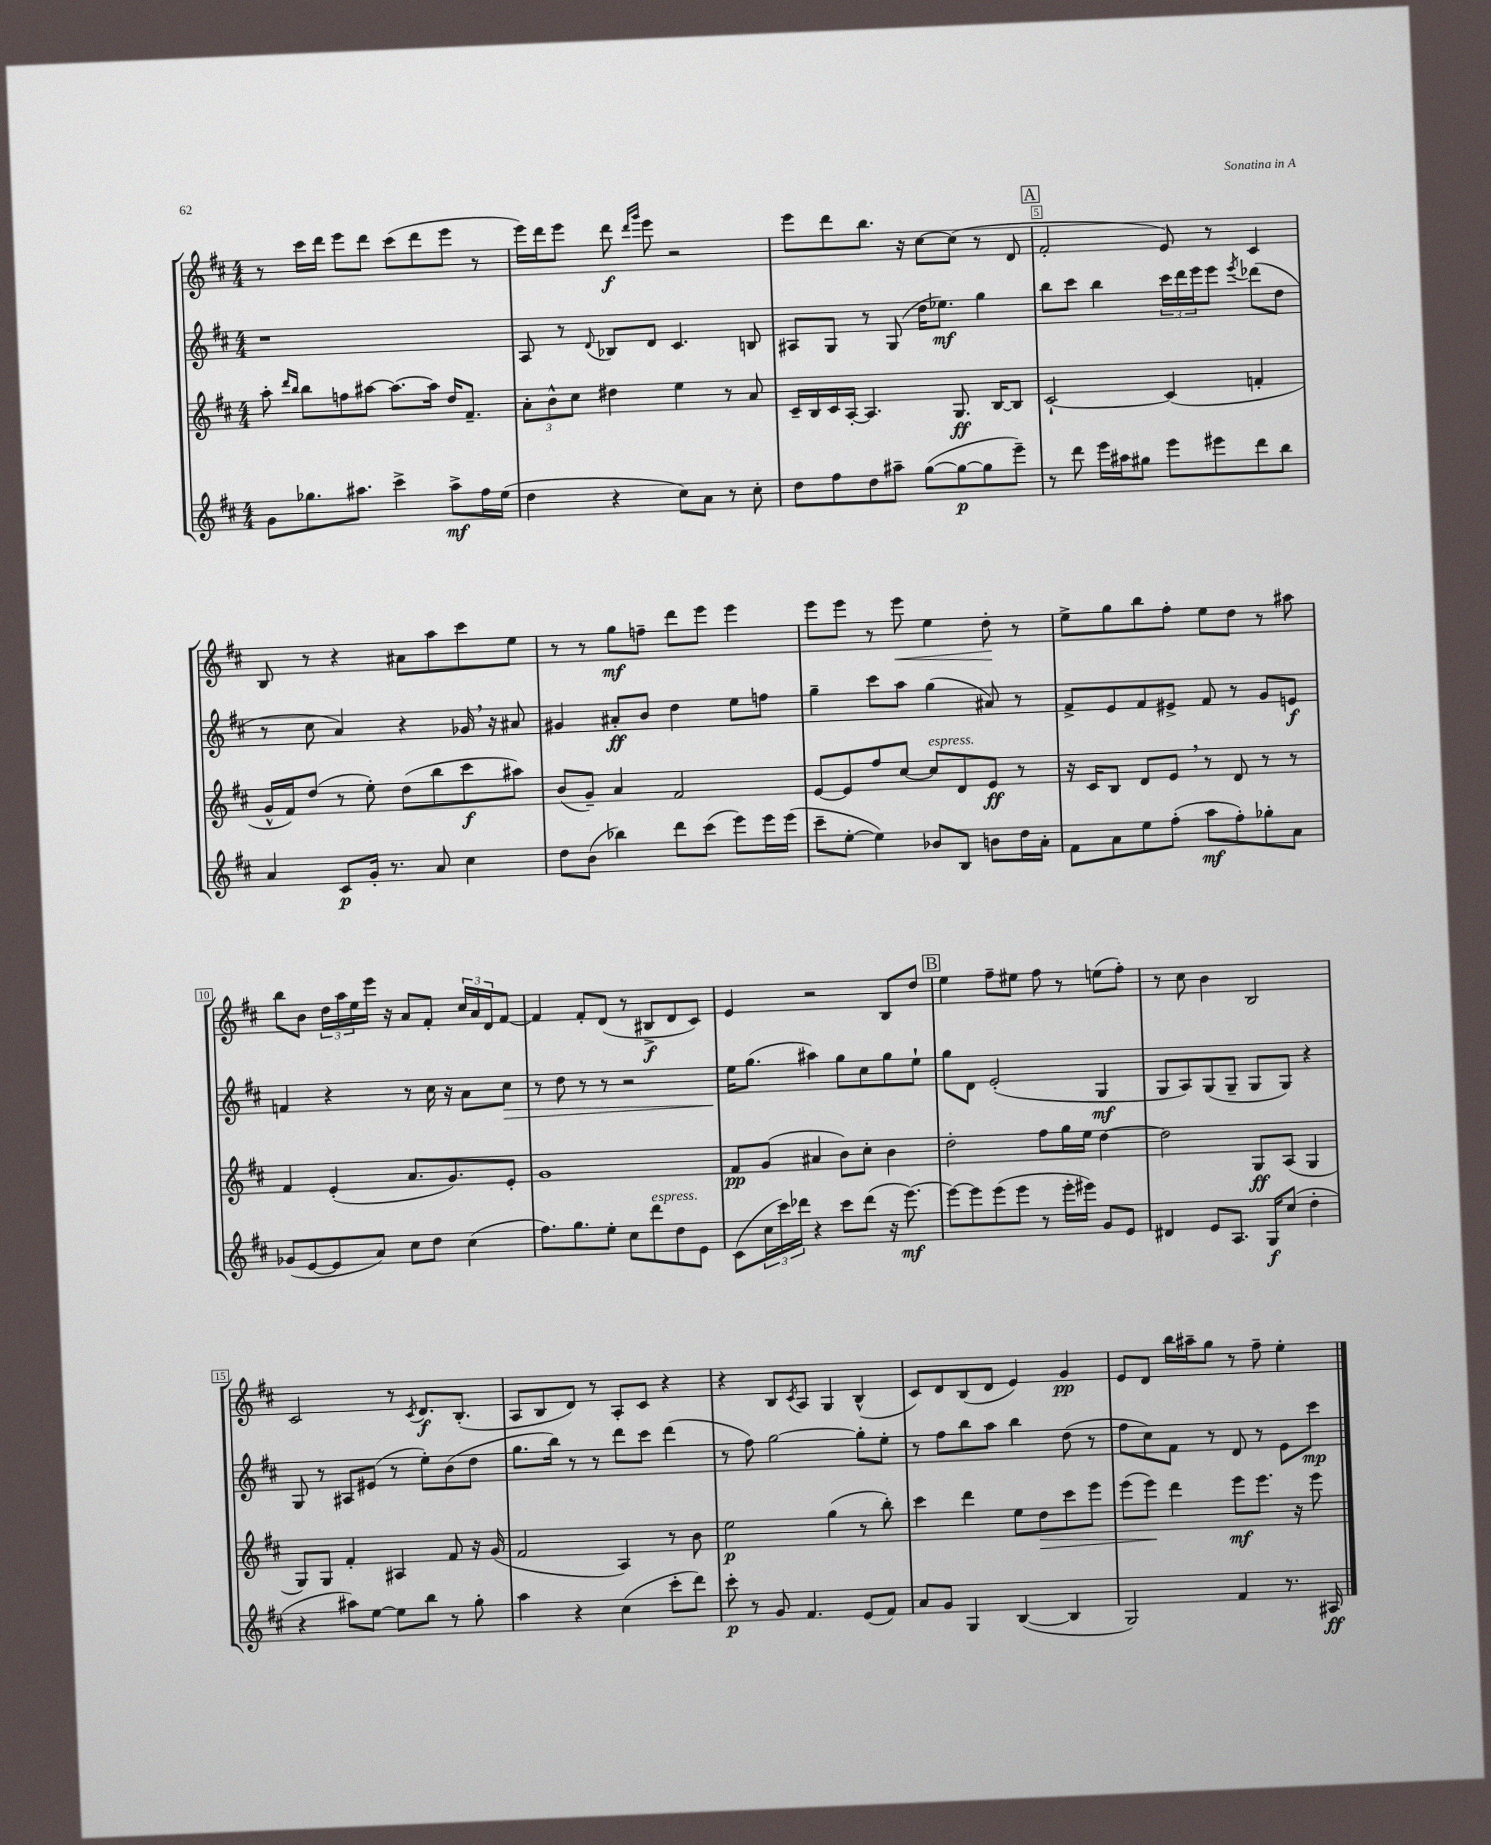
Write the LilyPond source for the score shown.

<<
\new StaffGroup <<
\new Staff = "s0" {
    \clef treble \key d \major \numericTimeSignature \time 4/4
    r8 cis'''16 d'''16 e'''8 d'''8 cis'''8( d'''8 e'''8 r8 |
    e'''16) d'''16 e'''8 d'''8\f \grace { d'''16 g'''16 } e'''8 r2 |
    e'''8 d'''8 b''8. r16 cis''8~ cis''8( r8 d'8 |
    \mark \markup { \box "A" } fis'2-. e'8) r8 cis'4 |
    b8 r8 r4 ais'8 a''8 cis'''8 e''8 |
    r8 r8 g''8\mf f''8-- d'''8 e'''8 e'''4 |
    e'''8 e'''8 r8 e'''8\< e''4 d''8-.\! r8 |
    e''8-> g''8 b''8 fis''8-. e''8 d''8 r8 ais''8 |
    b''8 b'8 \tuplet 3/2 { d''16 a''16 e''16 } e'''16 r16 a'8 fis'8-. \tuplet 3/2 { cis''16 a'16 d'16 } fis'8~ |
    fis'4 fis'8-. d'8( r8 bis8->\f d'8 cis'8) |
    e'4 r2 b8 d''8 |
    \mark \markup { \box "B" } e''4 fis''8-- eis''8 fis''8 r8 e''8( fis''8-.) |
    r8 cis''8 b'4 b2 |
    cis'2 r8 \acciaccatura { cis'8 } d'8.\f b8.-.( |
    a8 b8 d'8) r8 a8-. cis'8 r4 |
    r4 b8 \acciaccatura { cis'8 } a8 g4 b4-^( |
    cis'8) d'8 b8( d'8 e'4) g'4\pp |
    e'8 d'8 b''16 ais''16-- g''8 r8 fis''8-- e''4-. \bar "|." |
}
\new Staff = "s1" {
    \clef treble \key d \major \numericTimeSignature \time 4/4
    r1 |
    a8 r8 \appoggiatura { d'8 } bes8 d'8 cis'4. b8 |
    ais8 g8 r8 g8( d''16 ees''8.\mf) g''4 |
    \mark \markup { \box "A" } b''8 cis'''8 b''4 \tuplet 3/2 { cis'''16 d'''16 e'''16 } e'''8 \acciaccatura { e'''8 } des'''8( d''8 |
    r8 cis''8 a'4) r4 ges'16 \breathe r16 ais'8 |
    gis'4 ais'8-.\ff b'8 d''4 e''8 f''8 |
    g''4-- cis'''8 a''8 g''4( ais'8) r8 |
    fis'8-> e'8 fis'8 eis'8-> fis'8 r8 g'8 e'8\f |
    f'4 r4 r8 cis''16 r16 a'8 cis''8\> |
    r8 d''8 r8 r8 r2 |
    e''16\! g''8.( ais''4) g''8 cis''8 g''8 e''8-! |
    \mark \markup { \box "B" } g''8 d'8 e'2-.( g4\mf |
    g8 a8) g8( g8-- g8 g8) r4 |
    g8 r8 ais8 eis'8( r8 e''8-.) b'8( d''8 |
    g''8. b''16) r8 r8 d'''8 cis'''8 d'''4( |
    r8 fis''8) g''2~ g''8-. e''8-. |
    r8 fis''8 b''8 a''8 b''4 d''8( r8 |
    fis''8 cis''8) fis'8 r8 d'8 r8 e'8 cis'''8\mp \bar "|." |
}
\new Staff = "s2" {
    \clef treble \key d \major \numericTimeSignature \time 4/4
    a''8-. \grace { d'''16 b''16 } b''8 f''8 ais''8~ ais''8.~ ais''16 d''16 fis'8.-- |
    \tuplet 3/2 { a'8-. b'8-^ cis''8 } dis''4 e''4 r8 a'8 |
    cis'16-- b16 cis'16 a16~-. a4. g8.\ff b16~ b8 |
    \mark \markup { \box "A" } cis'2~-! cis'4( f'4-. |
    g'16-^ fis'16) d''8( r8 e''8-.) d''8( b''8 cis'''8\f ais''8) |
    b'8( g'8--) a'4 fis'2 |
    e'8~ e'8 fis''8 cis''8~ cis''8^\markup { \italic "espress." } d'8 e'8\ff r8 |
    r16 cis'16 b8 d'8 e'8 \breathe r8 d'8 r8 r8 |
    fis'4 e'4-.( a'8. g'8.) e'8-. |
    g'1 |
    fis'8\pp g'8( ais'4 b'8) cis''8-. b'4 |
    \mark \markup { \box "B" } d''2-. fis''8 g''16 e''16 d''4~ |
    d''2 g8\ff a8( g4 |
    g8) g8 fis'4-. ais4 fis'8 r16 g'16( |
    fis'2 a4) r8 b'8 |
    e''2\p g''4( r8 b''8-.) |
    cis'''4 d'''4 e''8 d''8\> cis'''8 e'''8 |
    e'''8( e'''8\!) d'''4 e'''8\mf e'''8. r16 e'''8 \bar "|." |
}
\new Staff = "s3" {
    \clef treble \key d \major \numericTimeSignature \time 4/4
    g'8 ges''8. ais''8. cis'''4-> ais''8->\mf fis''16 e''16( |
    d''4 r4 cis''8) a'8 r8 cis''8-. |
    d''8 fis''8 d''8 ais''8-- g''8~( g''8~\p g''8 e'''8--) |
    \mark \markup { \box "A" } r8 d'''8 e'''16 ais''16 gis''8 e'''8 eis'''8 d'''8 b''8 |
    a'4 cis'8\p g'16-. r8. a'8 cis''4 |
    d''8 b'8( bes''4) d'''8 cis'''8( e'''8) e'''16 e'''16( |
    cis'''8-- e''8~-. e''4) bes'8 b8 b'8 d''16 a'16-. |
    fis'8 a'8 e''8 fis''8-.( a''8\mf fis''8-.) ges''8-. a'8 |
    ges'8( e'8~ e'8 a'8) cis''8 d''8 cis''4( |
    fis''8.) g''8. e''8-. cis''8 d'''8^\markup { \italic "espress." } d''8 e'8 |
    cis'8( \tuplet 3/2 { cis''16 cis'''16) des'''16 } r4 cis'''8 des'''8( r16 e'''8.~\mf) |
    \mark \markup { \box "B" } e'''8~ e'''8 e'''8( e'''8 r8 e'''16-. eis'''16) g'8 e'8 |
    dis'4 e'8 a8. g16\f cis''8( d''4-. |
    r4 ais''8) e''8~ e''8 b''8 r8 g''8-. |
    a''4 r4 cis''4( cis'''8-. d'''8) |
    cis'''8-.\p r8 g'8 fis'4. e'8( fis'8) |
    a'8 g'8 g4 b4~( b4 |
    g2) fis'4 r8. ais16\ff \bar "|." |
}
>>
>>
\layout { \context { \Score currentBarNumber = #2 \override BarNumber.break-visibility = ##(#f #t #t) barNumberVisibility = #(every-nth-bar-number-visible 5) \override BarNumber.stencil = #(make-stencil-boxer 0.1 0.3 ly:text-interface::print) } }
